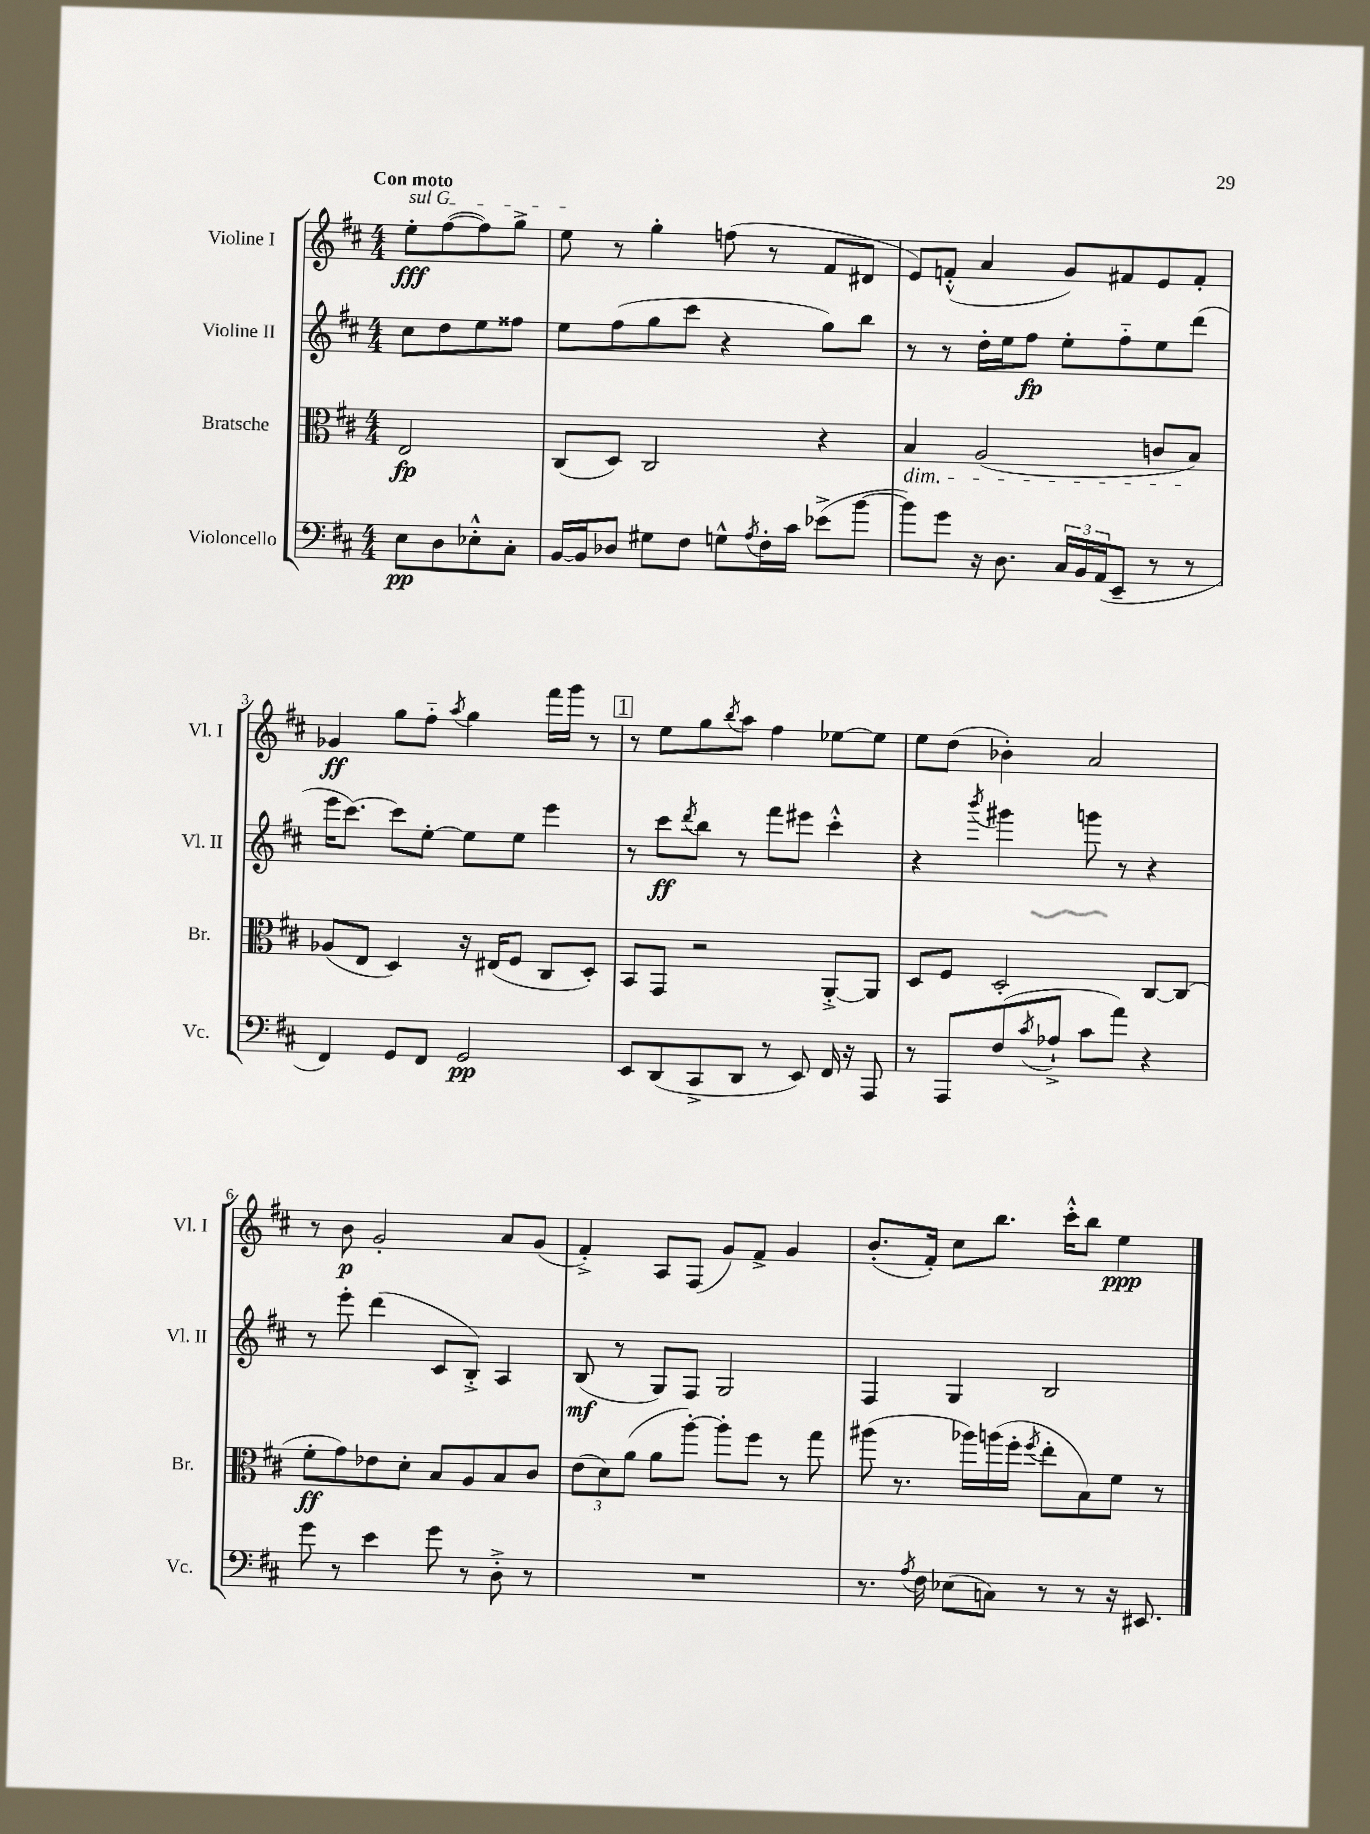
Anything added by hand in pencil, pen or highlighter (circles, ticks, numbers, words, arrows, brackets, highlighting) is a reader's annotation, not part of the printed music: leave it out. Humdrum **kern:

**kern	**kern	**kern	**kern
*staff4	*staff3	*staff2	*staff1
*clefF4	*clefC3	*clefG2	*clefG2
*k[f#c#]	*k[f#c#]	*k[f#c#]	*k[f#c#]
*M4/4	*M4/4	*M4/4	*M4/4
8E\L	2E/	8cc#\L	8ee'\L
8D\	.	8dd\	([8ff#\
8E-'^^\	.	8ee\	8ff#\])
8C#'\J	.	8ff##\J	8gg^\J
=	=	=	=
[16BB/LL	(8C#/L	8ee\L	8ee\
16BB/]J	.	.	.
8D-/J	8D/J)	(8ff#\	8r
8G#\L	2C#/	8gg\	4gg'\
8F#\J	.	8ccc#\J	.
8G^^\L	.	4r	(8ff\
8qA/	.	.	.
16F#'\L	.	.	8r
16c#\JJ	.	.	.
(8e-^\L	4r	8gg\L)	8f#/L
[8b\J	.	8bb\J	8d#/J
=	=	=	=
8b\]L)	4B/	8r	8e/L)
8g\J	.	8r	(8f'^^/J
16r	(2A/	16dd'\LL	4a/
8.D\	.	16ee\J	.
.	.	8ff#\J	.
24C#/LL	.	8ee'\L	8g/L)
24BB/	.	.	.
(24AA/J	.	.	.
8EE~/J	.	8ff#'~\	8f#/
8r	8c/L	8ee\	8e/
8r	8B/J)	(8ddd\J	8f#'/J
=	=	=	=
4FF#/)	(8A-/L	16eee\LK	4g-/
.	.	[8.ccc#\J)	.
.	8E/J	.	.
8GG/L	4D/)	8ccc#\]L	8gg\L
8FF#/J	.	[8ee'\J	8ff#'~\J
.	.	.	8qaa/
2GG/	16r	8ee\]L	4gg\
.	(16E#/LK	.	.
.	8F#/J	8ee\J	.
.	8C#/L	4eee\	16fff#\LL
.	.	.	16ggg\JJ
.	8D'/J)	.	8r
=	=	=	=
8EE/L	8BB/L	8r	8r
(8DD/	8GG/J	8ccc#\L	8ee\L
.	.	8qddd/	.
8CC#^/	2r	8bb\J	8gg\
.	.	.	8qbb/
8DD/J	.	8r	8aa\J
8r	.	8fff#\L	4ff#\
8EE/)	.	8eee#\J	.
16FF#/	[8AA'^/L	4ccc#'^^\	[8ee-\L
16r	.	.	.
8AAA/	8AA/]J	.	8ee-\]J
=	=	=	=
8r	8D/L	4r	8ee\L
8AAA/L	8F#/J	.	(8dd\J
.	.	8qbbb/	.
(8F#/	2D'/	4ggg#\	4b-'\)
8qc#/	.	.	.
8A-`^/J	.	.	.
8c#\L	.	8ggg\	2a/
8a\J)	.	8r	.
4r	[8C#/L	4r	.
.	(8C#/]J	.	.
=	=	=	=
8g\	8f#'\L	8r	8r
8r	8g\)	8eee'\	8b\
4e\	8e-\	(4ddd\	2g'/
.	8d'\J	.	.
8g\	8B/L	8c#/L	.
8r	8A/	8B'^/J)	.
8D'^\	8B/	4A/	8a/L
8r	8c#/J	.	(8g/J
=	=	=	=
1r	(12e\L	(8B/	4f#'^/)
.	12d\)	.	.
.	.	8r	.
.	(12a\J	.	.
.	8a\L	8G/L)	8A/L
.	[8aa'\J)	8F#/J	(8F#/J
.	8aa'\]L	2G/	8g/L)
.	8ff#\J	.	8f#^/J
.	8r	.	4g/
.	8gg\	.	.
=	=	=	=
8.r	(8aa#\	4F#/	(8.b'/L
.	8.r	.	.
8qA/	.	.	.
16F#\	.	.	16f#'/Jk)
(8E-\L	.	4G/	8cc#\L
.	16aa-\LL)	.	.
8C\J)	(16aa\	.	8.bb\J
.	16ff#'\JJ	.	.
.	8qff#/	.	.
8r	8ee'\L	2B/	.
.	.	.	16ccc#'^^\LK
8r	8B\)	.	8bb\J
16r	8f#\J	.	4ee\
8.EE#/	.	.	.
.	8r	.	.
==	==	==	==
*-	*-	*-	*-
